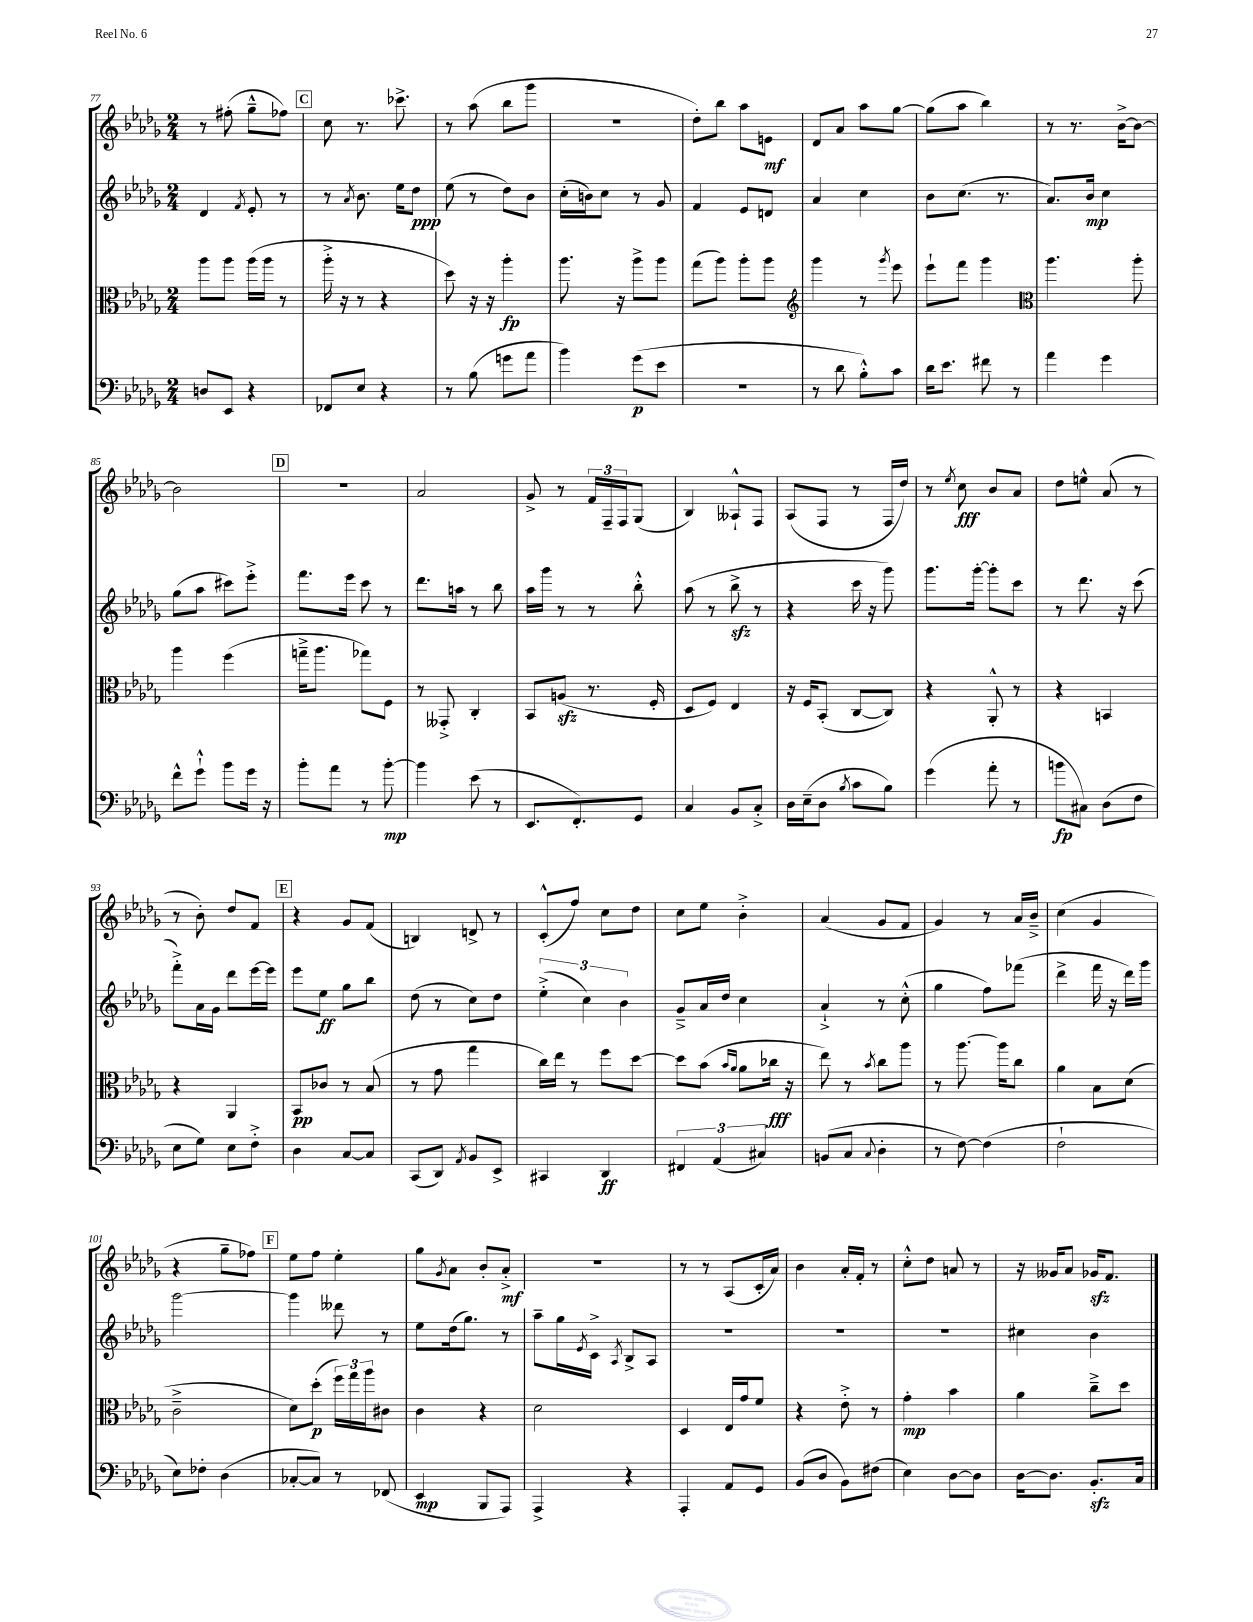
<<
\new StaffGroup <<
\new Staff = "s0" {
    \clef treble \key des \major \numericTimeSignature \time 2/4
    r8 fis''8-.( ges''8---^ fes''8) |
    \mark \markup { \box "C" } c''8 r8. ces'''8.-> |
    r8 aes''8( bes''8 ges'''8 |
    r2 |
    des''8-.) bes''8 aes''8 e'8\mf |
    des'8 aes'8 aes''8 ges''8~ |
    ges''8( aes''8 bes''4) |
    r8 r8. bes'16~-> bes'8~ |
    bes'2 |
    \mark \markup { \box "D" } r2 |
    aes'2 |
    ges'8-> r8 \tuplet 3/2 { f'16 f16-- f16 } ges8( |
    bes4) aeses8-!-^ f8 |
    aes8( f8 r8 f16 des''16) |
    r8 \acciaccatura { ees''8 } c''8\fff bes'8 aes'8 |
    des''8 e''8-^ aes'8( r8 |
    r8 bes'8-.) des''8 f'8 |
    \mark \markup { \box "E" } r4 ges'8 f'8( |
    b4) d'8-> r8 |
    c'8-.-^( f''8) c''8 des''8 |
    c''8 ees''8 bes'4-.-> |
    aes'4( ges'8 f'8 |
    ges'4) r8 aes'16 bes'16---> |
    c''4( ges'4 |
    r4 ges''8-- fes''8) |
    \mark \markup { \box "F" } ees''8 f''8 ees''4-. |
    ges''8 \acciaccatura { ges'8 } aes'8 bes'8-. aes'8-.->\mf |
    R2 |
    r8 r8 aes8( c'16-. aes'16) |
    bes'4 aes'16-. f'16-. r8 |
    c''8-.-^ des''8 a'8 r8 |
    r16 geses'16 aes'8 ges'16\sfz f'8. \bar "|." |
}
\new Staff = "s1" {
    \clef treble \key des \major \numericTimeSignature \time 2/4
    des'4 \acciaccatura { f'8 } ees'8-. r8 |
    \mark \markup { \box "C" } r8 \acciaccatura { aes'8 } bes'8. ees''16 des''8\ppp |
    ees''8( r8 des''8) bes'8 |
    c''16-.( b'16) c''8 r8 ges'8 |
    f'4 ees'8 d'8 |
    aes'4 c''4 |
    bes'8 c''8.( r8. |
    aes'8.) bes'16\mp c''4 |
    ges''8( aes''8 cis'''8) ees'''8-.-> |
    \mark \markup { \box "D" } f'''8. ees'''16 c'''8 r8 |
    des'''8. a''16 r8 bes''8 |
    aes''16 ges'''16 r8 r8 bes''8-.-^ |
    aes''8( r8 bes''8->\sfz r8 |
    r4 c'''16 r16 ges'''8) |
    ges'''8. ges'''16~-. ges'''8-. c'''8 |
    r8 des'''8. r16 c'''8( |
    f'''8-.->) aes'16 ges'16 des'''8 ees'''16~ ees'''16 |
    \mark \markup { \box "E" } ees'''8 ees''8\ff ges''8 bes''8 |
    des''8( r8 c''8) des''8 |
    \tuplet 3/2 { ees''4-.->( c''4) bes'4 } |
    ges'8---> aes'16 des''16 c''4 |
    aes'4-!-> r8 c''8-.-^( |
    ges''4 f''8) fes'''8( |
    des'''4-> f'''16 r16 des'''16) ges'''16 |
    ges'''2~ |
    \mark \markup { \box "F" } ges'''4 deses'''8 r8 |
    ees''8 des''16( ges''8.) r8 |
    aes''8-- ges''16 \acciaccatura { ees'8 } c'16-> \acciaccatura { aes8 } bes8-> aes8 |
    R2 |
    R2 |
    R2 |
    cis''4 bes'4 \bar "|." |
}
\new Staff = "s2" {
    \clef alto \key des \major \numericTimeSignature \time 2/4
    aes''8 aes''8 aes''16( aes''16 r8 |
    \mark \markup { \box "C" } aes''16-.-> r16 r8 r4 |
    des''8) r16 r16 aes''4-.\fp |
    aes''8. r16 aes''8-> aes''8 |
    ges''8( aes''8) aes''8-. aes''8 |
    \clef treble ges'''4 r8 \acciaccatura { ges'''8 } ees'''8 |
    ees'''8-! f'''8 ges'''4 |
    \clef alto aes''4. aes''8-. |
    aes''4 f''4( |
    \mark \markup { \box "D" } g''16---> aes''8. ges''8) f8 |
    r8 geses,8-.-> c4-. |
    bes,8 a8\sfz( r8. f16-. |
    des8 f8) ees4 |
    r16 f16 bes,8-.( c8~ c8) |
    r4 aes,8-.-^ r8 |
    r4 b,4 |
    r4 aes,4 |
    \mark \markup { \box "E" } bes,8\pp ces'8 r8 bes8( |
    r8 ges'8 ges''4 |
    c''16) ees''16 r8 f''8 des''8~ |
    des''8 bes'8( \grace { bes'16 aes'16 } aes'8 ces''16\fff r16 |
    ees''8) r8 \acciaccatura { bes'8 } c''8 aes''8 |
    r8 aes''8.~ aes''16 c''8 |
    aes'4 bes8 des'8( |
    c'2---> |
    \mark \markup { \box "F" } des'8) des''8-.\p( \tuplet 3/2 { f''16) ges''16 aes''16 } cis'8 |
    c'4 r4 |
    des'2 |
    des4 ees16 ges'16 f'8 |
    r4 ees'8-.-> r8 |
    ges'4-.\mp bes'4 |
    aes'4 c''8---> des''8 \bar "|." |
}
\new Staff = "s3" {
    \clef bass \key des \major \numericTimeSignature \time 2/4
    d8 ees,8 r4 |
    \mark \markup { \box "C" } fes,8 ees8 r4 |
    r8 bes8( g'8 aes'8 |
    bes'4) ges'8\p( ees'8 |
    r2 |
    r8 des'8 bes8-.-^) c'8 |
    des'16 ees'8. fis'8 r8 |
    aes'4 ges'4 |
    f'8-^ ges'8-!-^ bes'8 ges'16 r16 |
    \mark \markup { \box "D" } bes'8-. aes'8 r8 bes'8~-.\mp |
    bes'4 ees'8( r8 |
    ees,8. f,8.-.) ges,8 |
    c4 bes,8 c8-.-> |
    des16 ees16--( des8 \acciaccatura { bes8 } c'8 bes8) |
    ges'4( aes'8-. r8 |
    b'8\fp cis8) des8( f8 |
    ees8 ges8) ees8 f8-.-> |
    \mark \markup { \box "E" } des4 c8~ c8 |
    c,8( des,8) \acciaccatura { aes,8 } bes,8 ees,8-> |
    cis,4 des,4\ff |
    \tuplet 3/2 { fis,4 aes,4( cis4) } |
    b,8( c8 \appoggiatura { c8 } des4-. |
    r8 f8~) f4( |
    f2-! |
    ees8) fes8-. des4( |
    \mark \markup { \box "F" } ces8~-. ces8) r8 fes,8( |
    ees,4\mp bes,,8 aes,,8) |
    aes,,4-> r4 |
    aes,,4-. aes,8 ges,8 |
    bes,8( des8 bes,8) fis8( |
    ees4) des8~ des8 |
    des16~ des8. bes,8.-.\sfz c16 \bar "|." |
}
>>
>>
\layout { \context { \Score currentBarNumber = #77 } }
